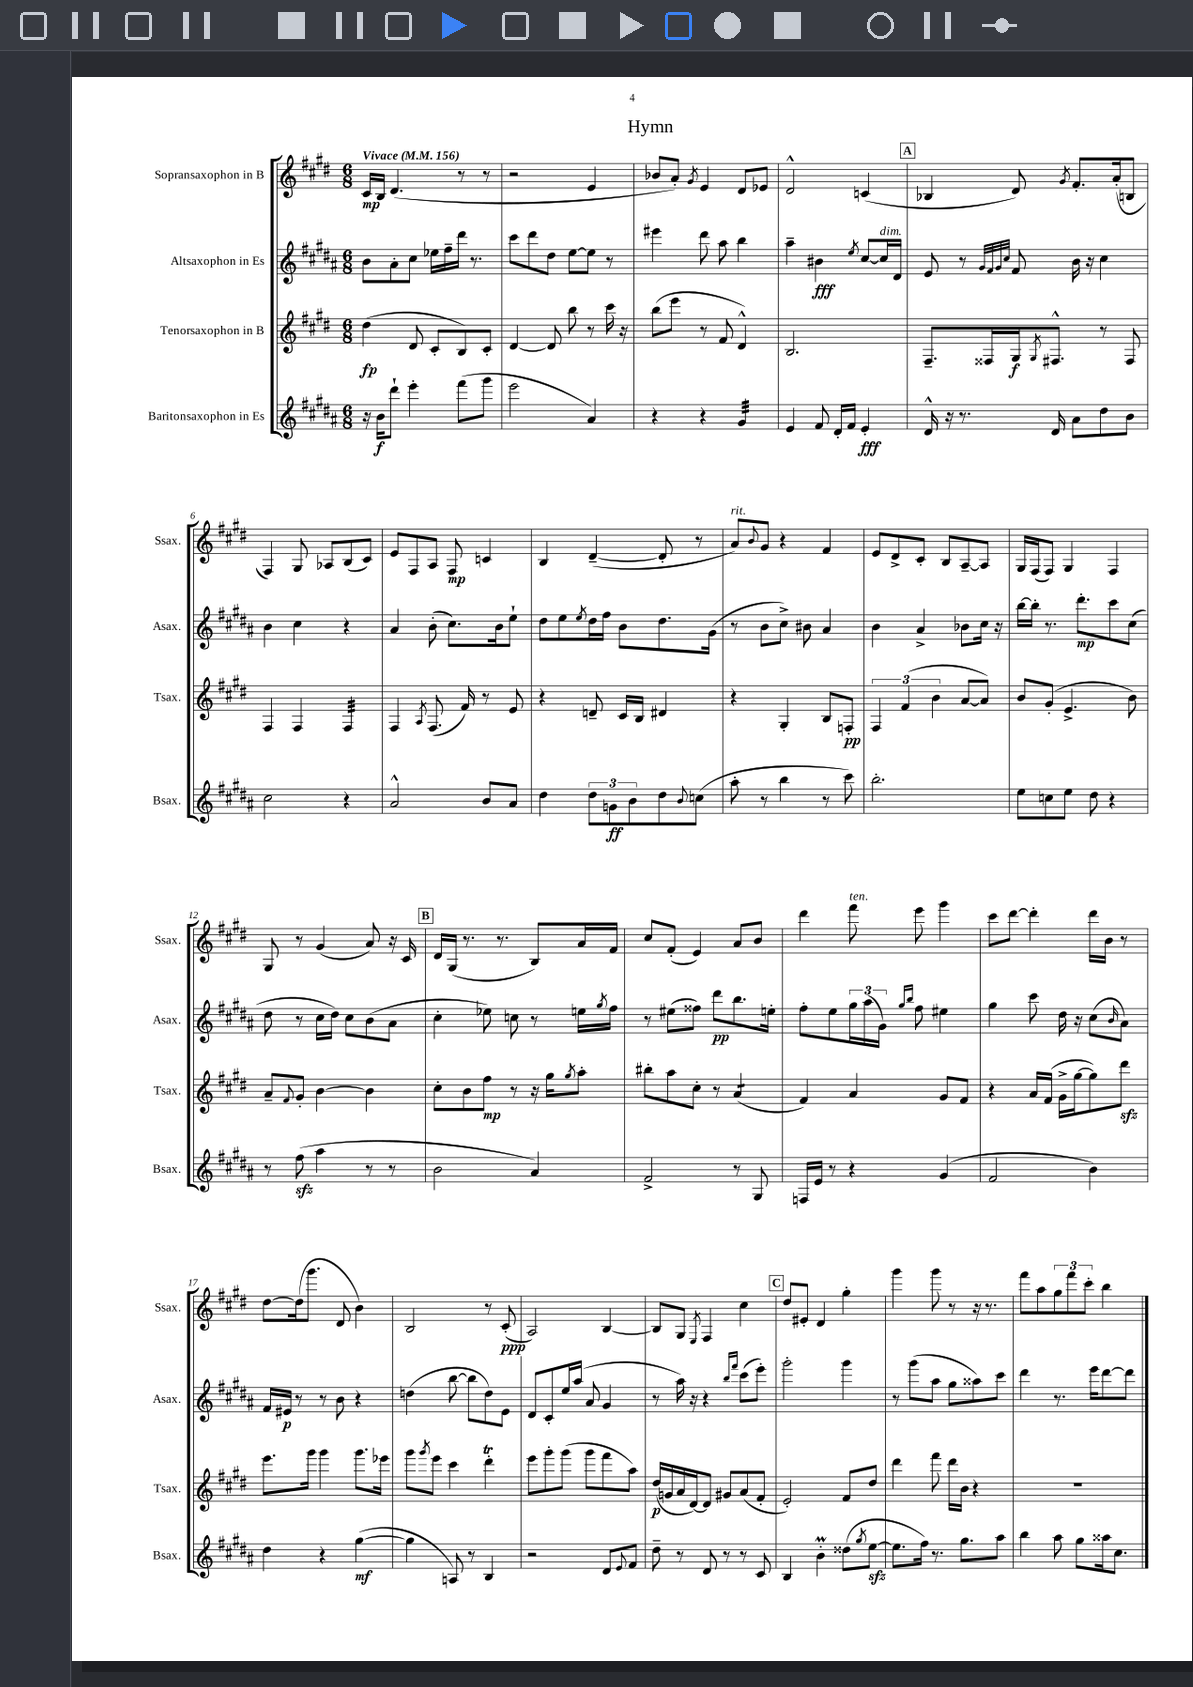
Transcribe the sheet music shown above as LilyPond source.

\header { title = "Hymn" }
<<
\new StaffGroup <<
\new Staff = "s0" \with { instrumentName = "Sopransaxophon in B" shortInstrumentName = "Ssax." } {
    \clef treble \key e \major \numericTimeSignature \time 6/8 \tempo "Vivace" 4 = 156
    cis'16\mp b16 dis'4.( r8 r8 |
    r2 e'4 |
    bes'8 a'8-.) \acciaccatura { gis'8 } e'4 dis'8 ees'8 |
    dis'2-^ c'4( |
    \mark \markup { \box "A" } bes4 dis'8) \acciaccatura { gis'8 } fis'8.-. a'16-.( b8 |
    fis4) gis8 aes8 b8( cis'8) |
    e'8 fis8 a8 fis8\mp c'4 |
    b4 dis'4~--( dis'8-. r8 |
    a'8^\markup { \italic "rit." }) \appoggiatura { b'8 } gis'8 r4 fis'4 |
    e'8 dis'8-> cis'8-. b8 a8~-- a8 |
    gis16 fis16( fis8) gis4 fis4 |
    gis8 r8 gis'4( a'8) r16 cis'16 |
    \mark \markup { \box "B" } dis'16 gis16( r8. r8. b8) a'16 fis'16 |
    cis''8 fis'8-.( e'4) a'8 b'8 |
    dis'''4 fis'''8^\markup { \italic "ten." } e'''8 gis'''4 |
    cis'''8 dis'''8~ dis'''4-. dis'''16 b'16 r8 |
    dis''8~ dis''16( gis'''8. dis'8 b'4) |
    b2 r8 cis'8-.\ppp( |
    a2) b4~ |
    b8 gis8 \acciaccatura { e8 } fis4 cis''4 |
    \mark \markup { \box "C" } dis''8 eis'8-. dis'4 gis''4-. |
    gis'''4 gis'''8 r8 r16 r8. |
    fis'''8 a''8 \tuplet 3/2 { gis''8 fis'''8 cis'''8-. } b''4 \bar "|." |
}
\new Staff = "s1" \with { instrumentName = "Altsaxophon in Es" shortInstrumentName = "Asax." } {
    \clef treble \key b \major \numericTimeSignature \time 6/8
    b'8 ais'8-. cis''8 ees''16 fis''16-- dis'''16 r8. |
    cis'''8 dis'''8 dis''8 e''8~ e''8 r8 |
    eis'''4 dis'''8 ais''8 b''4 |
    ais''4-- bis'4\fff \acciaccatura { e''8 } cis''8~ cis''16^\markup { \italic "dim." } dis'16 |
    \mark \markup { \box "A" } e'8 r8 \grace { gis'32 fis'32 gis'32 cis''32 } fis'8 b'16 r16 cis''4 |
    b'4 cis''4 r4 |
    ais'4 b'8-.( cis''8.) b'16 e''8-! |
    dis''8 e''8 \acciaccatura { e''8 } dis''16 fis''16 b'8 dis''8. gis'16( |
    r8 b'8 cis''8->) bis'8 ais'4 |
    b'4 ais'4-> bes'8 cis''16 r16 |
    b''16~ b''16-. r8. dis'''8.-.\mp cis'''8 cis''8( |
    dis''8 r8 cis''16 dis''16) cis''8 b'8( ais'8 |
    \mark \markup { \box "B" } cis''4-. ees''8) c''8 r8 e''16 \acciaccatura { gis''8 } fis''16 |
    r8 eis''8( fisis''8) dis'''8\pp b''8. e''16-. |
    fis''8-. e''8 \tuplet 3/2 { gis''16 ais''16( gis'16) } \grace { gis''16 b''16 } fis''8 eis''4 |
    gis''4 cis'''8 dis''16 r16 cis''8( \grace { b'16 } ais'8) |
    fis'16 eis'16\p r8 r8 b'8 r4 |
    d''4( b''8~ b''8 d''8) e'8 |
    dis'8 cis'8-. e''16 ais''16( ais'8 gis'4 |
    r8 ais''16) r16 r4 \grace { b''16 fis'''16 } cis'''8( e'''8-.) |
    \mark \markup { \box "C" } gis'''2-. gis'''4 |
    r8 gis'''8( ais''8 gis''8 aisis''8) cis'''8 |
    dis'''4 r8. e'''16 dis'''8~ dis'''8 \bar "|." |
}
\new Staff = "s2" \with { instrumentName = "Tenorsaxophon in B" shortInstrumentName = "Tsax." } {
    \clef treble \key e \major \numericTimeSignature \time 6/8
    dis''4\fp( dis'8 cis'8-. b8) cis'8-. |
    dis'4~ dis'8 b''8 r8 cis'''16 r16 |
    b''8( e'''8 r8 fis'8 dis'4-^) |
    b2. |
    \mark \markup { \box "A" } fis8.-- fisis16 gis16\f \acciaccatura { gis8 } fis8.-^ r8 fis8 |
    fis4 fis4 fis4:32 |
    fis4 \acciaccatura { a8 } fis8.( fis'16) r8 e'8 |
    r4 d'8-- cis'16 b16 dis'4 |
    r4 gis4-. b8 f8-.\pp |
    \tuplet 3/2 { fis4 fis'4( b'4 } a'8~ a'8) |
    b'8 gis'8-.( e'4.-> b'8) |
    a'8-- \appoggiatura { fis'8 } gis'8-. b'4~ b'4 |
    \mark \markup { \box "B" } cis''8-. b'8 fis''8\mp r8 r16 gis''16 \acciaccatura { gis''8 } a''8-. |
    bis''8-. a''8 cis''8-. r8 a'4:8( |
    fis'4) a'4 gis'8 fis'8 |
    r4 a'16 fis'16( gis'16-> gis''16~ gis''8) dis'''8\sfz |
    e'''8. gis'''16 gis'''4 gis'''8. ees'''16 |
    gis'''8 \acciaccatura { gis'''8 } e'''8 cis'''4 dis'''4-.\trill |
    e'''8 gis'''8-. gis'''8( gis'''8 fis'''8 a''8) |
    dis''16\p( g'16 a'16 dis'16~) dis'8 gis'8 a'8( fis'8-. |
    \mark \markup { \box "C" } e'2-.) fis'8 dis''8 |
    dis'''4 fis'''8 dis'''16 b'16 r4 |
    R2. \bar "|." |
}
\new Staff = "s3" \with { instrumentName = "Baritonsaxophon in Es" shortInstrumentName = "Bsax." } {
    \clef treble \key b \major \numericTimeSignature \time 6/8
    r16 b'16\f dis'''8-! e'''4-. fis'''8( gis'''8 |
    e'''2 ais'4) |
    r4 r4 gis'4:32 |
    e'4 fis'8 dis'16-. fis'16 e'4-.\fff |
    \mark \markup { \box "A" } dis'16-^ r16 r8. dis'16 ais'8 dis''8 b'8 |
    cis''2 r4 |
    ais'2-^ b'8 ais'8 |
    dis''4 \tuplet 3/2 { dis''8 g'8\ff b'8 } dis''8 \appoggiatura { b'8 } c''8( |
    ais''8-. r8 b''4 r8 cis'''8) |
    b''2.-. |
    e''8 c''8 e''8 dis''8 r4 |
    r8 fis''8\sfz( ais''4 r8 r8 |
    \mark \markup { \box "B" } b'2 ais'4) |
    fis'2-> r8 gis8 |
    f16 e'16 r8 r4 gis'4( |
    fis'2 b'4) |
    dis''4 r4 gis''4~\mf( |
    gis''4 a8) r8 b4 |
    r2 dis'8 \appoggiatura { e'8 } fis'8 |
    dis''8-- r8 dis'8 r8 r8 cis'8 |
    \mark \markup { \box "C" } b4 b'4-.\prall disis''8( \acciaccatura { gis''8 } e''8~\sfz |
    e''8. fis''16) r8. gis''8. ais''8 |
    b''4 ais''8 gis''8 aisis''16 cis''8. \bar "|." |
}
>>
>>
